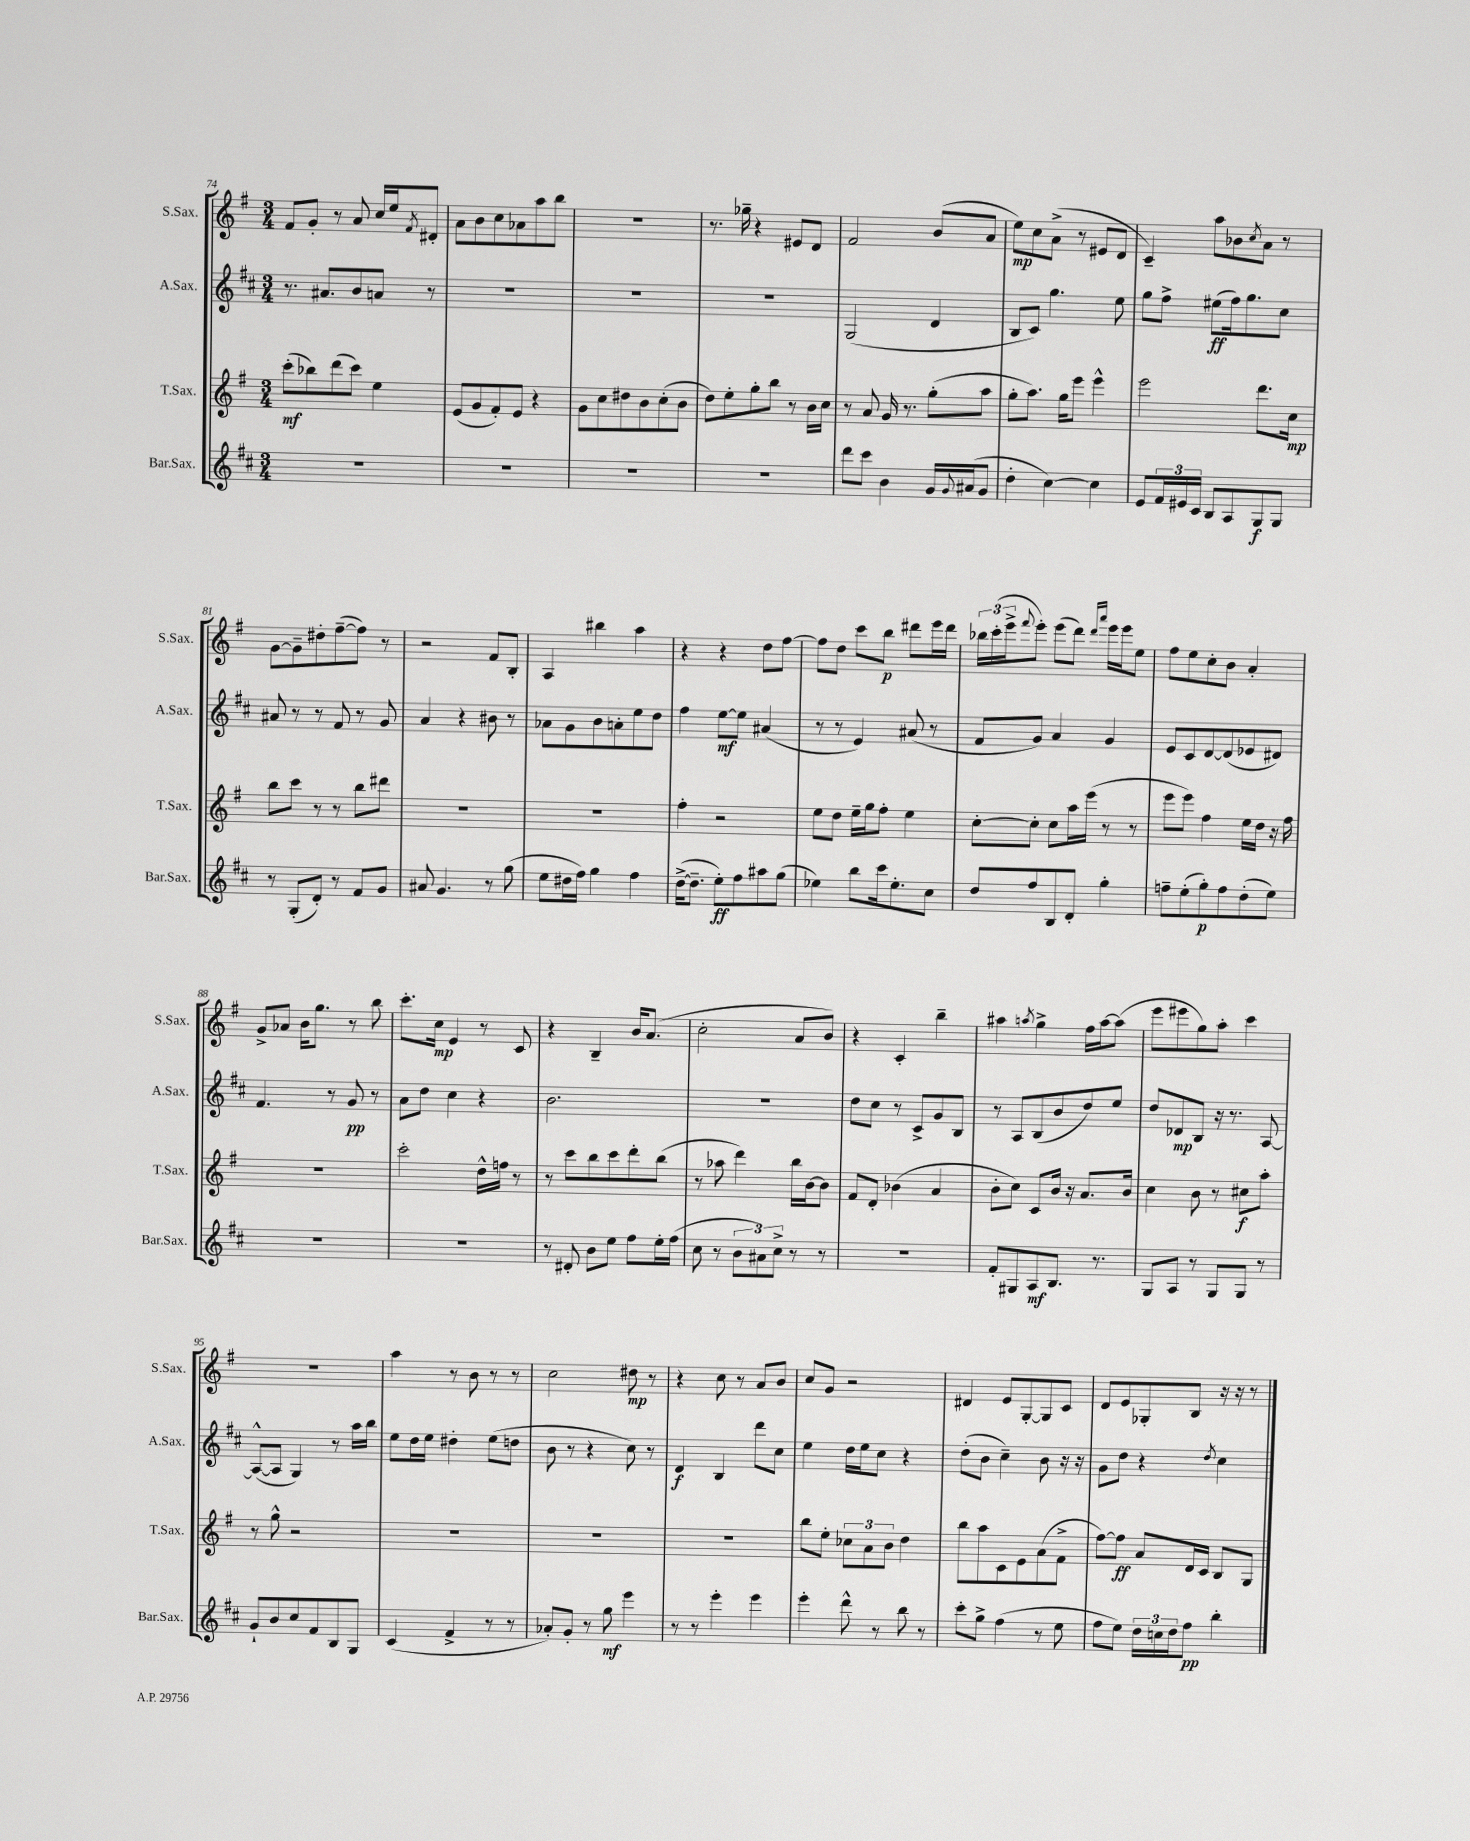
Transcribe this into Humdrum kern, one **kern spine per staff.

**kern	**kern	**kern	**kern
*staff4	*staff3	*staff2	*staff1
*clefG2	*clefG2	*clefG2	*clefG2
*k[f#c#]	*k[f#]	*k[f#c#]	*k[f#]
*M3/4	*M3/4	*M3/4	*M3/4
2.r	(8ccc'\L	8.r	8f#/L
.	8bb-\)	.	8g'/J
.	.	8.a#/L	.
.	(8ddd\	.	8r
.	8ccc\J)	8b/	8a/
.	4ee\	8a/J	16cc/LL
.	.	.	16ee/J
.	.	.	8qf#/
.	.	8r	8d#'/J
=	=	=	=
2.r	(8e/L	2.r	8a\L
.	8g/	.	8b\
.	8f#'/)	.	8cc\
.	8e/J	.	8a-\
.	4r	.	8aa\
.	.	.	8bb\J
=	=	=	=
2.r	8g\L	2.r	2.r
.	8cc\	.	.
.	8dd#\	.	.
.	8b\	.	.
.	(8cc'\	.	.
.	8b\J	.	.
=	=	=	=
2.r	8dd\L)	2.r	8.r
.	8ee'\	.	.
.	.	.	16gg-~\
.	8gg'\	.	4r
.	8bb\J	.	.
.	8r	.	8e#/L
.	16b\LL	.	8d/J
.	16cc\JJ	.	.
=	=	=	=
8ddd\L	8r	(2G/	2f#/
8ccc#\J	8a/	.	.
4b\	16g/	.	.
.	8.r	.	.
16g/LL	(8gg'\L	4d/	(8b/L
8qqg/	.	.	.
(16a#/J	.	.	.
8g/J	8aa\J	.	8a/J
=	=	=	=
4dd'\	8gg'\L	8B/L	8ee\L)
.	8.aa\J)	8c#/J)	8cc\
[4cc#\)	.	4.gg\	(8a^\J
.	16gg\LK	.	.
.	8eee\J	.	8r
4cc#\]	4eee^^\	.	8e#/L
.	.	8ee\	8d/J
=	=	=	=
8e/L	2eee\	8gg\L	4c~/)
24f#/L	.	8ff#^\J	.
24e#/	.	.	.
24c#/JJ	.	.	.
8B/L	.	(8ee#\L	8aa\L
8A/	.	16ff#\k)	8b-\
.	.	8.gg\	.
.	.	.	8qcc/
8G/	8.ddd\L	.	8a\J
8G/J	.	8cc#\J	8r
.	16cc\Jk	.	.
=	=	=	=
8r	8bb\L	8a#/	[8g\L
(8G'/L	8ccc\J	8r	8g~\]
8d'/J)	8r	8r	8dd#'\
8r	8r	8f#/	([8ff#~\
8f#/L	8bb\L	8r	8ff#\]J)
8g/J	8ddd#\J	8g/	8r
=	=	=	=
8a#/	2.r	4a/	2r
4.g/	.	.	.
.	.	4r	.
8r	.	8b#\	8f#/L
(8gg\	.	8r	8B'/J
=	=	=	=
8ee\L	2.r	8a-\L	4A/
16dd#\L	.	8g\	.
16ff#\JJ)	.	.	.
4gg\	.	8b\	4bb#\
.	.	8a'\	.
4ff#\	.	8ee\	4aa\
.	.	8dd\J	.
=	=	=	=
([16dd^\LK	4ff#'\	4ff#\	4r
8.dd~\]J	.	.	.
8ee'\L)	2r	[8ee\L	4r
8ff#\	.	8ee\]J	.
8aa#\	.	(4a#/	8dd\L
(8gg\J	.	.	[8ff#\J
=	=	=	=
4ee-\)	8ee\L	8r	8ff#\]L
.	8dd\J	8r	8dd\J
8bb\L	16ee~\LL	4e/)	8ccc\L
.	16gg\J	.	.
16ccc#\k	8ff#'\J	.	8bb\J
8.ee-'\	.	.	.
.	4ee\	(8a#/	8ddd#\L
8cc#\J	.	8r	16eee\L
.	.	.	16ddd#\JJ
=	=	=	=
8dd/L	[8cc'\L	8f#/L	24bb-\LL
.	.	.	(24ccc'\
.	.	.	24eee^\J
.	.	.	8qqfff#/
8ff#/	8cc'\]J	8g/J)	8eee'\J)
8B/	8cc\L	4a/	(8eee\L
8d'/J	16aa\L	.	8ddd\J)
.	(16eee\JJ	.	.
.	.	.	16qqddd/LL
.	.	.	16qqaaa/JJ
4gg'\	8r	4g/	16eee\LL
.	.	.	16eee\J
.	8r	.	8ee\J
=	=	=	=
8ff~\L	8eee\L	8e/L	8ff#\L
(8ee'\	8eee\J)	8c#/	8ee\
8gg'\)	4ff#\	[8d/	8cc'\
8ff\	.	(8d/]	8b\J
(8dd'\	16ee\LL	8e-/	4a'/
.	16dd\JJ	.	.
8ee\J)	16r	8d#/J)	.
.	16ff#\	.	.
=	=	=	=
2.r	2.r	4.f#/	8g^/L
.	.	.	8a-/J
.	.	.	16b\LK
.	.	.	8.gg\J
.	.	8r	.
.	.	8g/	8r
.	.	8r	8bb\
=	=	=	=
2.r	2ccc'\	8a\L	8.ccc'\L
.	.	8dd\J	.
.	.	.	16cc\Jk
.	.	4cc#\	4e/
.	16dd^^\LL	4r	8r
.	16ff\JJ	.	.
.	8r	.	8c/
=	=	=	=
8r	8r	2.b\	4r
8d#'/	8ccc\L	.	.
8b\L	8bb\	.	4B~/
8ee\J	8ccc\	.	.
8ff#\L	8ddd'\	.	16b/LK
.	.	.	(8.a/J
16ee'\L	(8bb\J	.	.
(16ff#\JJ	.	.	.
=	=	=	=
8cc#\	8r	2.r	2cc'\
8r	8aa-\	.	.
12b\L	4ddd\)	.	.
12a#\)	.	.	.
12cc#^\J	.	.	.
8r	16bb\LL	.	8a/L
.	[16b\J	.	.
8r	8b\]J	.	8b/J)
=	=	=	=
2.r	8f#/L	8dd\L	4r
.	8d'/J	8cc#\J	.
.	(4b-\	8r	4c'/
.	.	8c#^/L	.
.	4a/	8g/	4bb~\
.	.	8B/J	.
=	=	=	=
8f#'/L	8b'\L	8r	4aa#\
8G#/	8cc\J)	8A/L	.
.	.	.	8qaa/
8A/	8c/L	(8B/	4gg^\
8.B/J	16b/Jk	8b/	.
.	16r	.	.
.	8.a/L	8dd/)	16ff#\LL
8.r	.	.	[16aa\J
.	.	8ee/J	(8aa\]J
.	16b/Jk	.	.
=	=	=	=
8G/L	4cc\	8dd/L	8eee\L
8A/J	.	8d-/	8eee#\
8r	8b\	8B/J	8gg\)
8G/L	8r	16r	8aa'\J
.	.	8.r	.
8G/J	8cc#\L	.	4ccc\
8r	8aa'\J	[8A/	.
=	=	=	=
8g`/L	8r	(8A^^/_L	2.r
8b/	8gg^^\	8A/]J	.
8cc#/	2r	4G/)	.
8f#/	.	.	.
8B/	.	8r	.
8G/J	.	16aa\LL	.
.	.	16bb\JJ	.
=	=	=	=
(4c#/	2.r	8ee\L	4aa\
.	.	16dd\L	.
.	.	16ee\JJ	.
4f#^/	.	4dd#'\	8r
.	.	.	8b\
8r	.	(8ee\L	8r
8r	.	8dd\J	8r
=	=	=	=
8a-'/L)	2.r	8b\	2cc\
8g'/J	.	8r	.
8r	.	4r	.
8gg\	.	.	.
4eee\	.	8cc#\)	8dd#\
.	.	8r	8r
=	=	=	=
8r	2.r	4d/	4r
8r	.	.	.
4eee'\	.	4B/	8cc\
.	.	.	8r
4eee\	.	8ddd\L	8a/L
.	.	8cc#\J	8b/J
=	=	=	=
4eee'\	8bb\L	4ee\	8cc/L
.	8ee'\J	.	8g/J
8ddd^^\	12cc-\L	16dd\LL	2r
.	.	16ee\J	.
.	12a\	.	.
8r	.	8cc#\J	.
.	12b\J	.	.
8bb\	4dd\	4r	.
8r	.	.	.
=	=	=	=
8ccc#'\L	8bb\L	(8dd'\L	4d#/
8gg^\J	8aa\	8b\J	.
(4ff#\	8c\	4cc#~\)	8e/L
.	8e\	.	[8G'/
8r	(8a\	8b\	8G/]
8ee\	8f#^\J	16r	8c/J
.	.	16r	.
=	=	=	=
8ff#\L	[8ff#\L)	8g\L	8d/L
8ee\J)	8ff#\]J	8dd\J	8e/
24dd\LL	8a/L	4r	8G-'/
24cc\	.	.	.
24dd\J	.	.	.
8ff#\J	16d/L	.	8B/J
.	16c/JJ	.	.
.	.	8qdd/	.
4bb'\	8B/L	4cc#\	16r
.	.	.	16r
.	8G/J	.	8r
==	==	==	==
*-	*-	*-	*-
